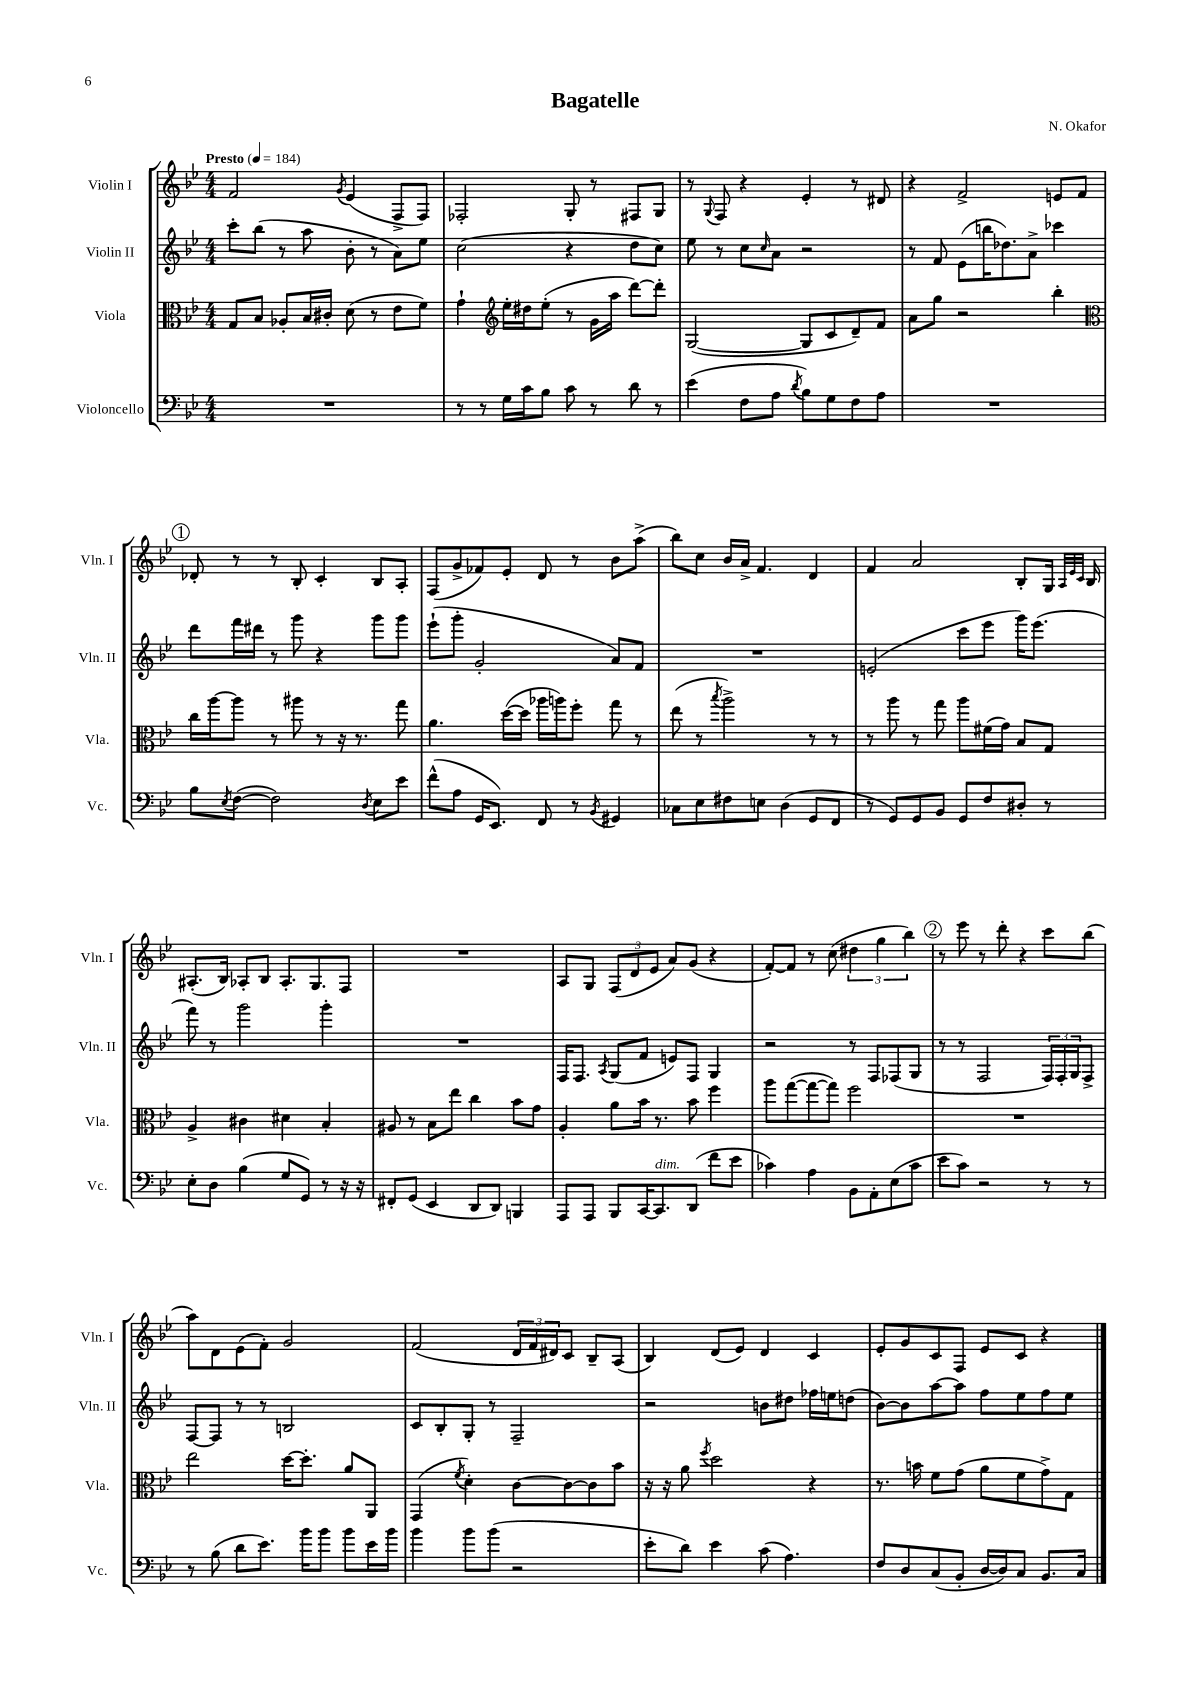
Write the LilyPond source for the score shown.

\header { title = "Bagatelle" composer = "N. Okafor" }
<<
\new StaffGroup <<
\new Staff = "s0" \with { instrumentName = "Violin I" shortInstrumentName = "Vln. I" } {
    \clef treble \key bes \major \numericTimeSignature \time 4/4 \tempo "Presto" 4 = 184
    f'2 \acciaccatura { g'8 } ees'4( f8-> f8) |
    fes2-. g8-. r8 fis8 g8 |
    r8 \appoggiatura { g8 } f8 r4 ees'4-. r8 dis'8 |
    r4 f'2-> e'8 f'8 |
    \mark \markup { \circle "1" } des'8-. r8 r8 bes8-. c'4-. bes8 a8-. |
    f8( g'8-> fes'8) ees'8-. d'8 r8 bes'8 a''8->( |
    bes''8) c''8 bes'16 a'16-> f'4. d'4 |
    f'4 a'2 bes8-. g16 \grace { a32 ees'32 c'32 } bes16 |
    ais8.-.( bes16) aes8-. bes8 aes8.-. g8. f8 |
    R1 |
    a8 g8 \tuplet 3/2 { f8( d'8 ees'8 } a'8) g'8( r4 |
    f'8~-.) f'8 r8 c''8( \tuplet 3/2 { dis''4 g''4 bes''4) } |
    \mark \markup { \circle "2" } r8 ees'''8 r8 d'''8-. r4 c'''8 bes''8( |
    a''8) d'8 ees'8( f'8-.) g'2 |
    f'2( \tuplet 3/2 { d'16 f'16 dis'16) } c'8 bes8-- a8( |
    bes4) d'8( ees'8) d'4 c'4 |
    ees'8-. g'8 c'8 f8 ees'8 c'8 r4 \bar "|." |
}
\new Staff = "s1" \with { instrumentName = "Violin II" shortInstrumentName = "Vln. II" } {
    \clef treble \key bes \major \numericTimeSignature \time 4/4
    c'''8-. bes''8( r8 a''8 bes'8-. r8 a'8) ees''8 |
    c''2( r4 d''8 c''8) |
    ees''8 r8 c''8 \grace { c''16 } a'8 r2 |
    r8 f'8 ees'8( b''16 des''8.) a'8-> ces'''4 |
    \mark \markup { \circle "1" } d'''8 f'''16 dis'''16 r8 g'''8 r4 g'''8 g'''8 |
    ees'''8-!( g'''8-. g'2-. a'8) f'8 |
    R1 |
    e'2-.( c'''8 ees'''8 g'''16) ees'''8.( |
    f'''8) r8 g'''2 g'''4-. |
    R1 |
    f16 f8. \acciaccatura { a8 } g8( f'8 e'8) f8 g4 |
    r2 r8 f8 fes8( g8 |
    \mark \markup { \circle "2" } r8 r8 f2 \tuplet 3/2 { f16) f16-. g16 } f8-> |
    f8~ f8 r8 r8 b2 |
    c'8 bes8-. g8-. r8 f2-- |
    r2 b'8 dis''8 fes''16 e''16 d''8( |
    bes'8~) bes'8 a''8~ a''8 f''8 ees''8 f''8 ees''8 \bar "|." |
}
\new Staff = "s2" \with { instrumentName = "Viola" shortInstrumentName = "Vla." } {
    \clef alto \key bes \major \numericTimeSignature \time 4/4
    g8 bes8 aes8-. bes16 cis'16-. d'8( r8 ees'8 f'8) |
    g'4-! \clef treble ees''16-. dis''16 ees''8-.( r8 g'16 a''16 d'''8~) d'''8-. |
    g2~( g8 c'8 d'8--) f'8 |
    a'8 g''8 r2 bes''4-. |
    \mark \markup { \circle "1" } \clef alto c''16 a''16~ a''8 r8 ais''8 r8 r16 r8. g''8 |
    a'4. d''16~( d''16 aes''16 a''16) f''8-. g''8 r8 |
    ees''8( r8 \acciaccatura { bes''8 } a''2->) r8 r8 |
    r8 a''8 r8 g''8 a''8 fis'16( g'16) bes8 g8 |
    a4-> cis'4 dis'4 bes4-. |
    ais8 r8 bes8 ees''8 c''4 bes'8 g'8 |
    a4-. a'8 bes'16 r8. bes'8 f''4 |
    a''8 g''8~( g''8~ g''8) f''2 |
    \mark \markup { \circle "2" } R1 |
    ees''2 d''16~ d''8.-. a'8 a,8 |
    g,4( \acciaccatura { f'8 } d'4-.) c'8~ c'8~ c'8 bes'8 |
    r16 r16 a'8 \acciaccatura { f''8 } d''2 r4 |
    r8. b'16 f'8 g'8( a'8 f'8 g'8->) g8 \bar "|." |
}
\new Staff = "s3" \with { instrumentName = "Violoncello" shortInstrumentName = "Vc." } {
    \clef bass \key bes \major \numericTimeSignature \time 4/4
    R1 |
    r8 r8 g16 c'16 bes8 c'8 r8 d'8 r8 |
    ees'4( f8 a8 \acciaccatura { d'8 } bes8) g8 f8 a8 |
    R1 |
    \mark \markup { \circle "1" } bes8 \acciaccatura { ees8 } f8~( f2) \acciaccatura { d8 } ees8 ees'8 |
    f'8-^( a8 g,16 ees,8.) f,8 r8 \acciaccatura { bes,8 } gis,4 |
    ces8 ees8 fis8 e8 d4( g,8 f,8 |
    r8 g,8) g,8 bes,8 g,8 f8 dis8-. r8 |
    ees8-. d8 bes4( g8 g,8) r8 r16 r16 |
    fis,8-. g,8( ees,4 d,8 d,8) b,,4 |
    a,,8 a,,8 bes,,8 c,16~ c,8.^\markup { \italic "dim." } d,8( f'8 ees'8 |
    ces'4) a4 bes,8 a,8-. ees8( ces'8 |
    \mark \markup { \circle "2" } ees'8 c'8) r2 r8 r8 |
    r8 bes8( d'8 ees'8.) bes'16 bes'8 bes'8 ees'16 bes'16 |
    bes'4 bes'8 bes'8( r2 |
    ees'8-. d'8) ees'4 c'8( a4.) |
    f8 d8 c8( bes,8-. d16~ d16) c8 bes,8. c16 \bar "|." |
}
>>
>>
\layout { \context { \Score \remove "Bar_number_engraver" } }
